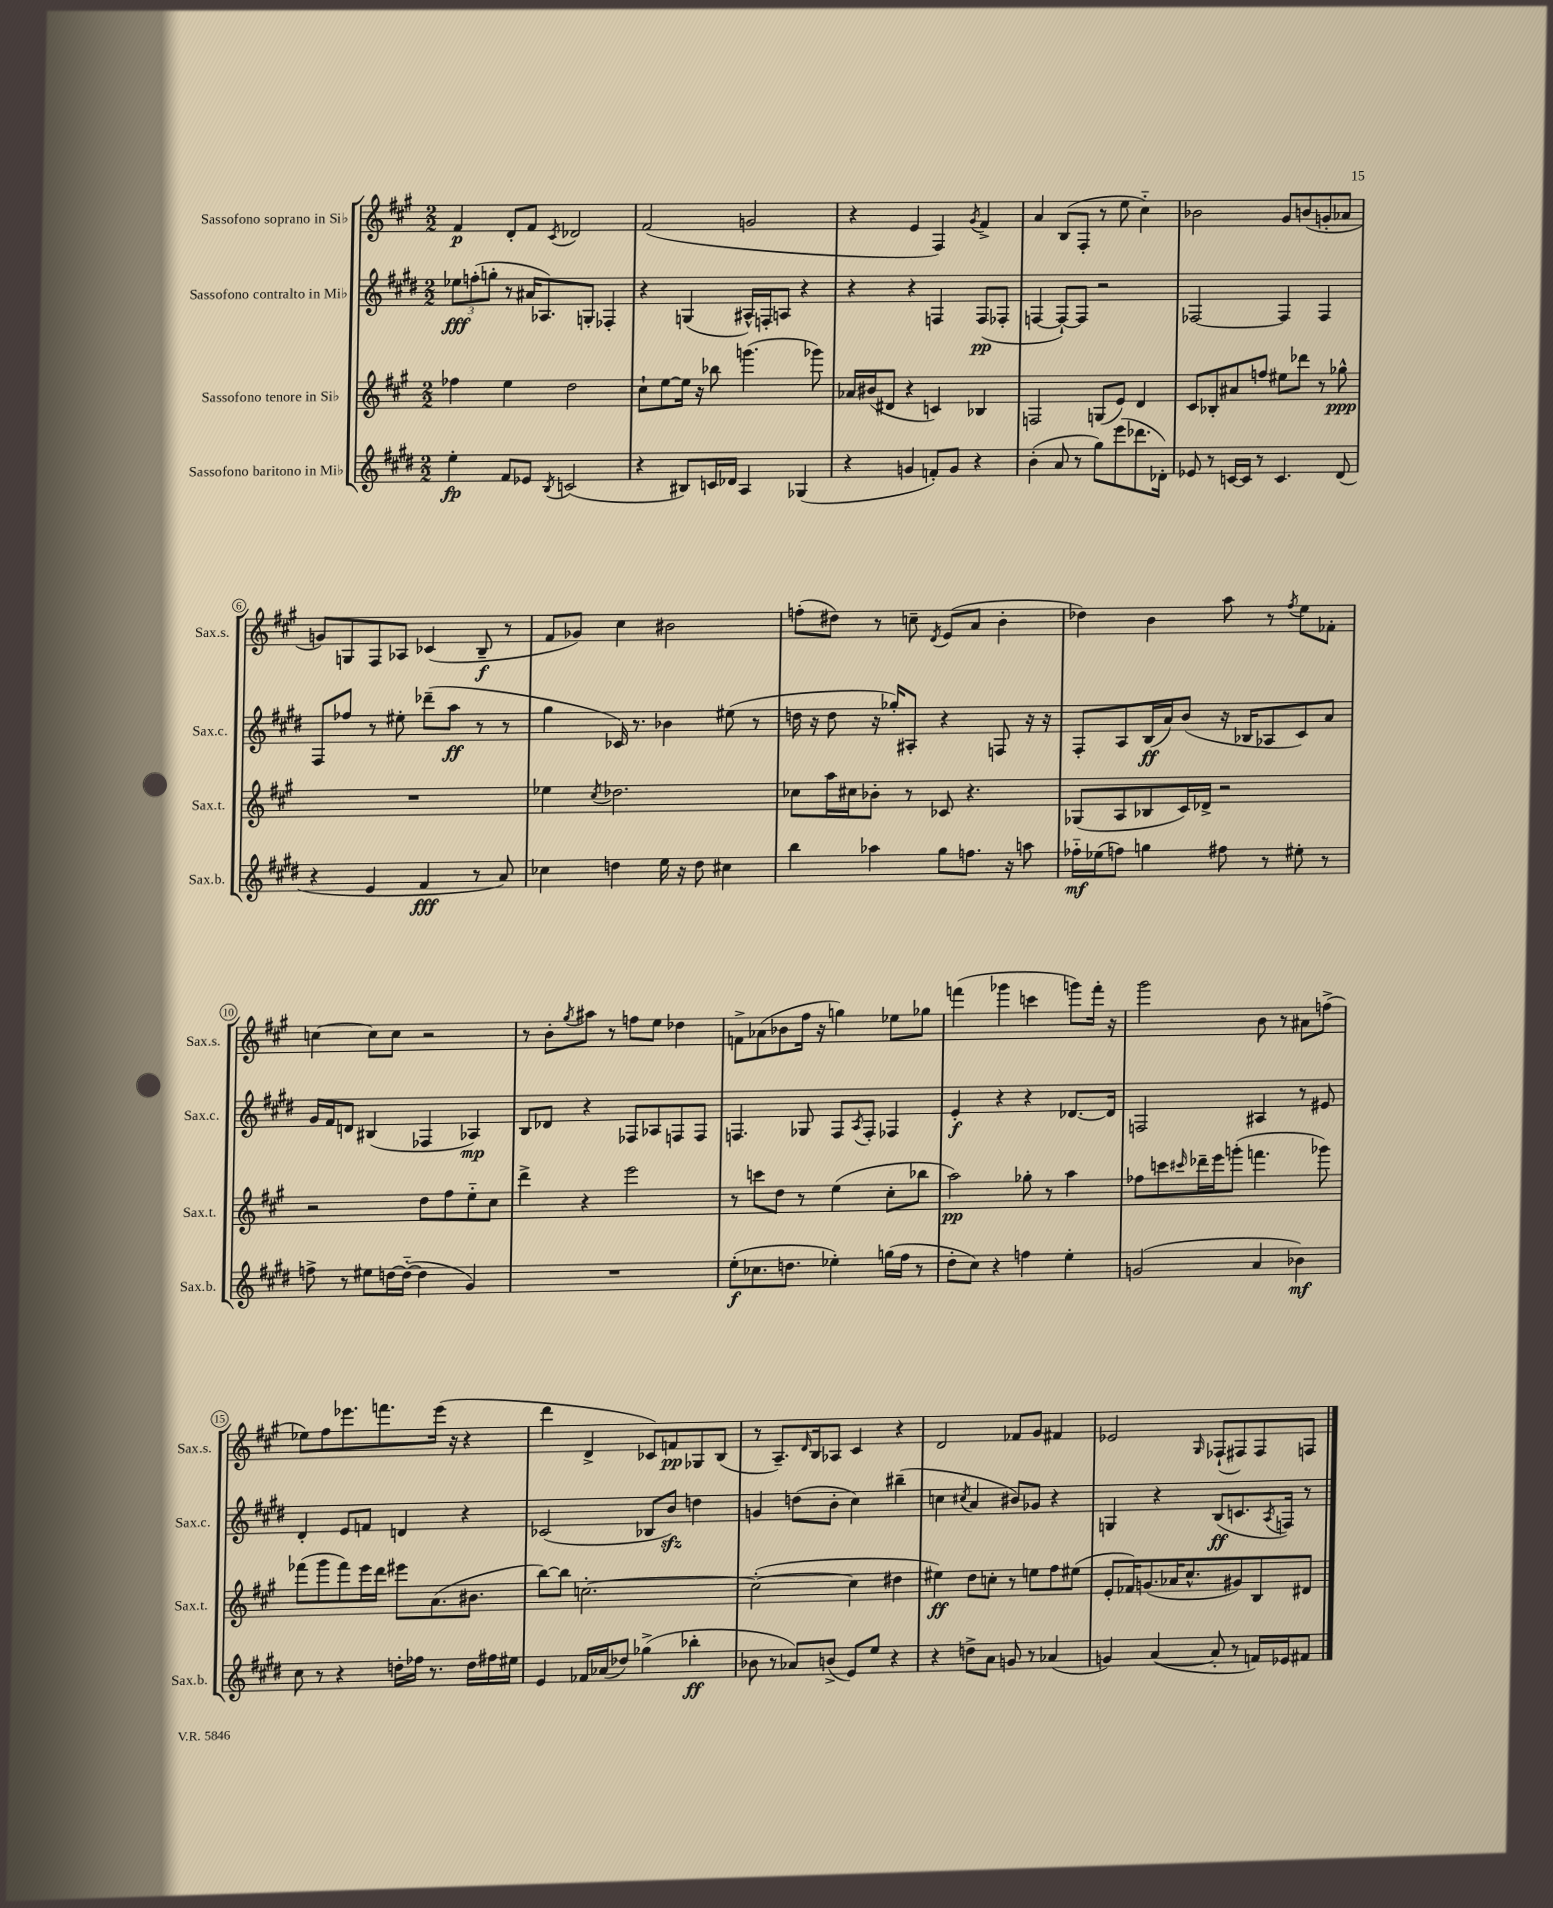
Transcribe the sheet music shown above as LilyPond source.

<<
\new StaffGroup <<
\new Staff = "s0" \with { instrumentName = "Sassofono soprano in Sib" shortInstrumentName = "Sax.s." } {
    \clef treble \key a \major \numericTimeSignature \time 2/2
    fis'4\p d'8-. fis'8 \acciaccatura { cis'8 } des'2 |
    fis'2( g'2 |
    r4 e'4 fis4) \acciaccatura { gis'8 } fis'4-> |
    a'4 b8( fis8-. r8 e''8 cis''4-_) |
    bes'2 gis'8 b'8( g'8-. aes'8 |
    g'8) g8 fis8 aes8 ces'4( b8--\f r8 |
    fis'8 ges'8) cis''4 bis'2 |
    f''8-.( dis''8) r8 c''8-- \acciaccatura { d'8 } e'8( a'8 b'4-. |
    des''4) b'4 a''8 r8 \acciaccatura { fis''8 } e''8 fes'8-. |
    c''4~ c''8 c''8 r2 |
    r8 b'8-. \acciaccatura { gis''8 } ais''8 r8 f''8 e''8 des''4 |
    f'8-> aes'8( bes'8 fis''16 r16 g''4) ees''8 ges''8 |
    f'''4( ges'''4 c'''4 g'''8) f'''16-. r16 |
    gis'''2 b'8 r8 ais'8 f''8->( |
    ees''8) fis''8 ees'''8. f'''8. ees'''16( r16 r4 |
    d'''4 d'4-> ces'8) f'8\pp ges8 b8( |
    r8 a8.--) \grace { d'16 } b16 aes8 cis'4 r4 |
    d'2 fes'8 gis'8 fis'4 |
    ees'2 \grace { gis16 } fes8-!( fis8) fis8 f8 \bar "|." |
}
\new Staff = "s1" \with { instrumentName = "Sassofono contralto in Mib" shortInstrumentName = "Sax.c." } {
    \clef treble \key e \major \numericTimeSignature \time 2/2
    \tuplet 3/2 { ees''8\fff f''8-.( g''8-. } r8 ais'16 aes8.) g8-. fes4-. |
    r4 g4( ais16-^) f16-. a8 r4 |
    r4 r4 f4 f8\pp( fes8-. |
    f4~ f8~-!) f8 r2 |
    fes2~ fes4 fes4 |
    fis8 fes''8 r8 eis''8-. des'''8--( a''8\ff r8 r8 |
    gis''4 ces'16) r8. bes'4 eis''8( r8 |
    d''16 r16 d''8 r16 ges''16-.) ais8-. r4 f8 r16 r16 |
    fis8-. a8 b16\ff( a'16) b'8( r16 bes16 aes8 cis'8) a'8 |
    gis'16 fis'16 d'8 bis4( fes4 aes4\mp) |
    b8 des'8 r4 fes8 aes8 f8 f8 |
    f4. ges8 f8 \acciaccatura { a8 } f8-. fes4 |
    e'4-.\f r4 r4 des'8.~ des'16 |
    f2 ais4 r8 eis'8 |
    dis'4-. e'8 f'8 d'4 r4 |
    ces'2( bes8 b'8\sfz) d''4 |
    g'4 d''8( b'8-. cis''4) bis''4--( |
    c''4 \acciaccatura { cis''8 } a'4 bis'8) ges'8 r4 |
    g4 r4 b8\ff( c'8. \acciaccatura { a8 } f16) r8 \bar "|." |
}
\new Staff = "s2" \with { instrumentName = "Sassofono tenore in Sib" shortInstrumentName = "Sax.t." } {
    \clef treble \key a \major \numericTimeSignature \time 2/2
    fes''4 e''4 d''2 |
    cis''8-! e''8~ e''16 r16 bes''8 g'''4.( ges'''8) |
    aes'16 bis'16( dis'8 r4 c'4) bes4 |
    f2 g8( e'8) d'4 |
    cis'8 bes8-. ais'8 f''8 eis''8 des'''8 r8 ges''8-^\ppp |
    R1 |
    ees''4 \acciaccatura { cis''8 } des''2. |
    ces''8 a''16 cis''16 bes'8-. r8 ces'8 r4. |
    ges8( a8 bes8 cis'16) des'16-> r2 |
    r2 d''8 fis''8 e''8-_ cis''8 |
    d'''4-> r4 e'''2 |
    r8 c'''8 d''8 r8 e''4( cis''8-. bes''8 |
    a''2\pp) ges''8-. r8 a''4 |
    fes''8 c'''8 \grace { cis'''16 } des'''16-- e'''16 g'''8-.( f'''4. ges'''8) |
    fes'''8( gis'''8 fes'''8) e'''16 d'''16 eis'''8 a'8.( bis'8. |
    b''8~) b''8 c''2.~-. |
    c''2~-.( c''4 dis''4 |
    eis''4\ff) d''8 c''8-. r8 e''8 fis''8 eis''8( |
    e'8-. fes'16) g'8.( aes'16 cis''8.-^ gis'8) b8 dis'8 \bar "|." |
}
\new Staff = "s3" \with { instrumentName = "Sassofono baritono in Mib" shortInstrumentName = "Sax.b." } {
    \clef treble \key e \major \numericTimeSignature \time 2/2
    e''4-.\fp fis'8 ees'8 \acciaccatura { b8 } c'2( |
    r4 bis8) c'16 des'16 a4 ges4( |
    r4 g'4 f'8-.) g'8 r4 |
    b'4-.( a'8 r8 gis''8) e'''8( des'''8. des'16-.) |
    ees'8 r8 c'16~ c'16 r8 c'4. dis'8( |
    r4 e'4 fis'4\fff r8 a'8) |
    ces''4 d''4 e''16 r16 d''8 cis''4 |
    b''4 aes''4 gis''8 f''8. r16 a''8 |
    fes''16-_\mf ees''16( f''8) g''4 fis''8 r8 eis''8-. r8 |
    f''8-> r8 eis''8 d''16~ d''16~-_( d''4 gis'4) |
    R1 |
    e''8-.\f( ces''8. d''8. ees''4-.) g''16( fis''16 r8 |
    dis''8-. cis''8) r4 f''4 e''4-. |
    g'2( a'4 bes'4\mf) |
    cis''8 r8 r4 d''16-. fes''16 r8. d''16 fis''16 eis''16 |
    e'4 fes'16 aes'16( des''8) ges''4->( bes''4-.\ff |
    bes'8 r8 aes'8) b'8->( e'8) e''8 r4 |
    r4 d''8-> a'8 g'8 r8 aes'4( |
    g'4) a'4~( a'8-. r8 f'16) ees'16 fis'8 \bar "|." |
}
>>
>>
\layout { \context { \Score \override BarNumber.stencil = #(make-stencil-circler 0.1 0.3 ly:text-interface::print) } }
